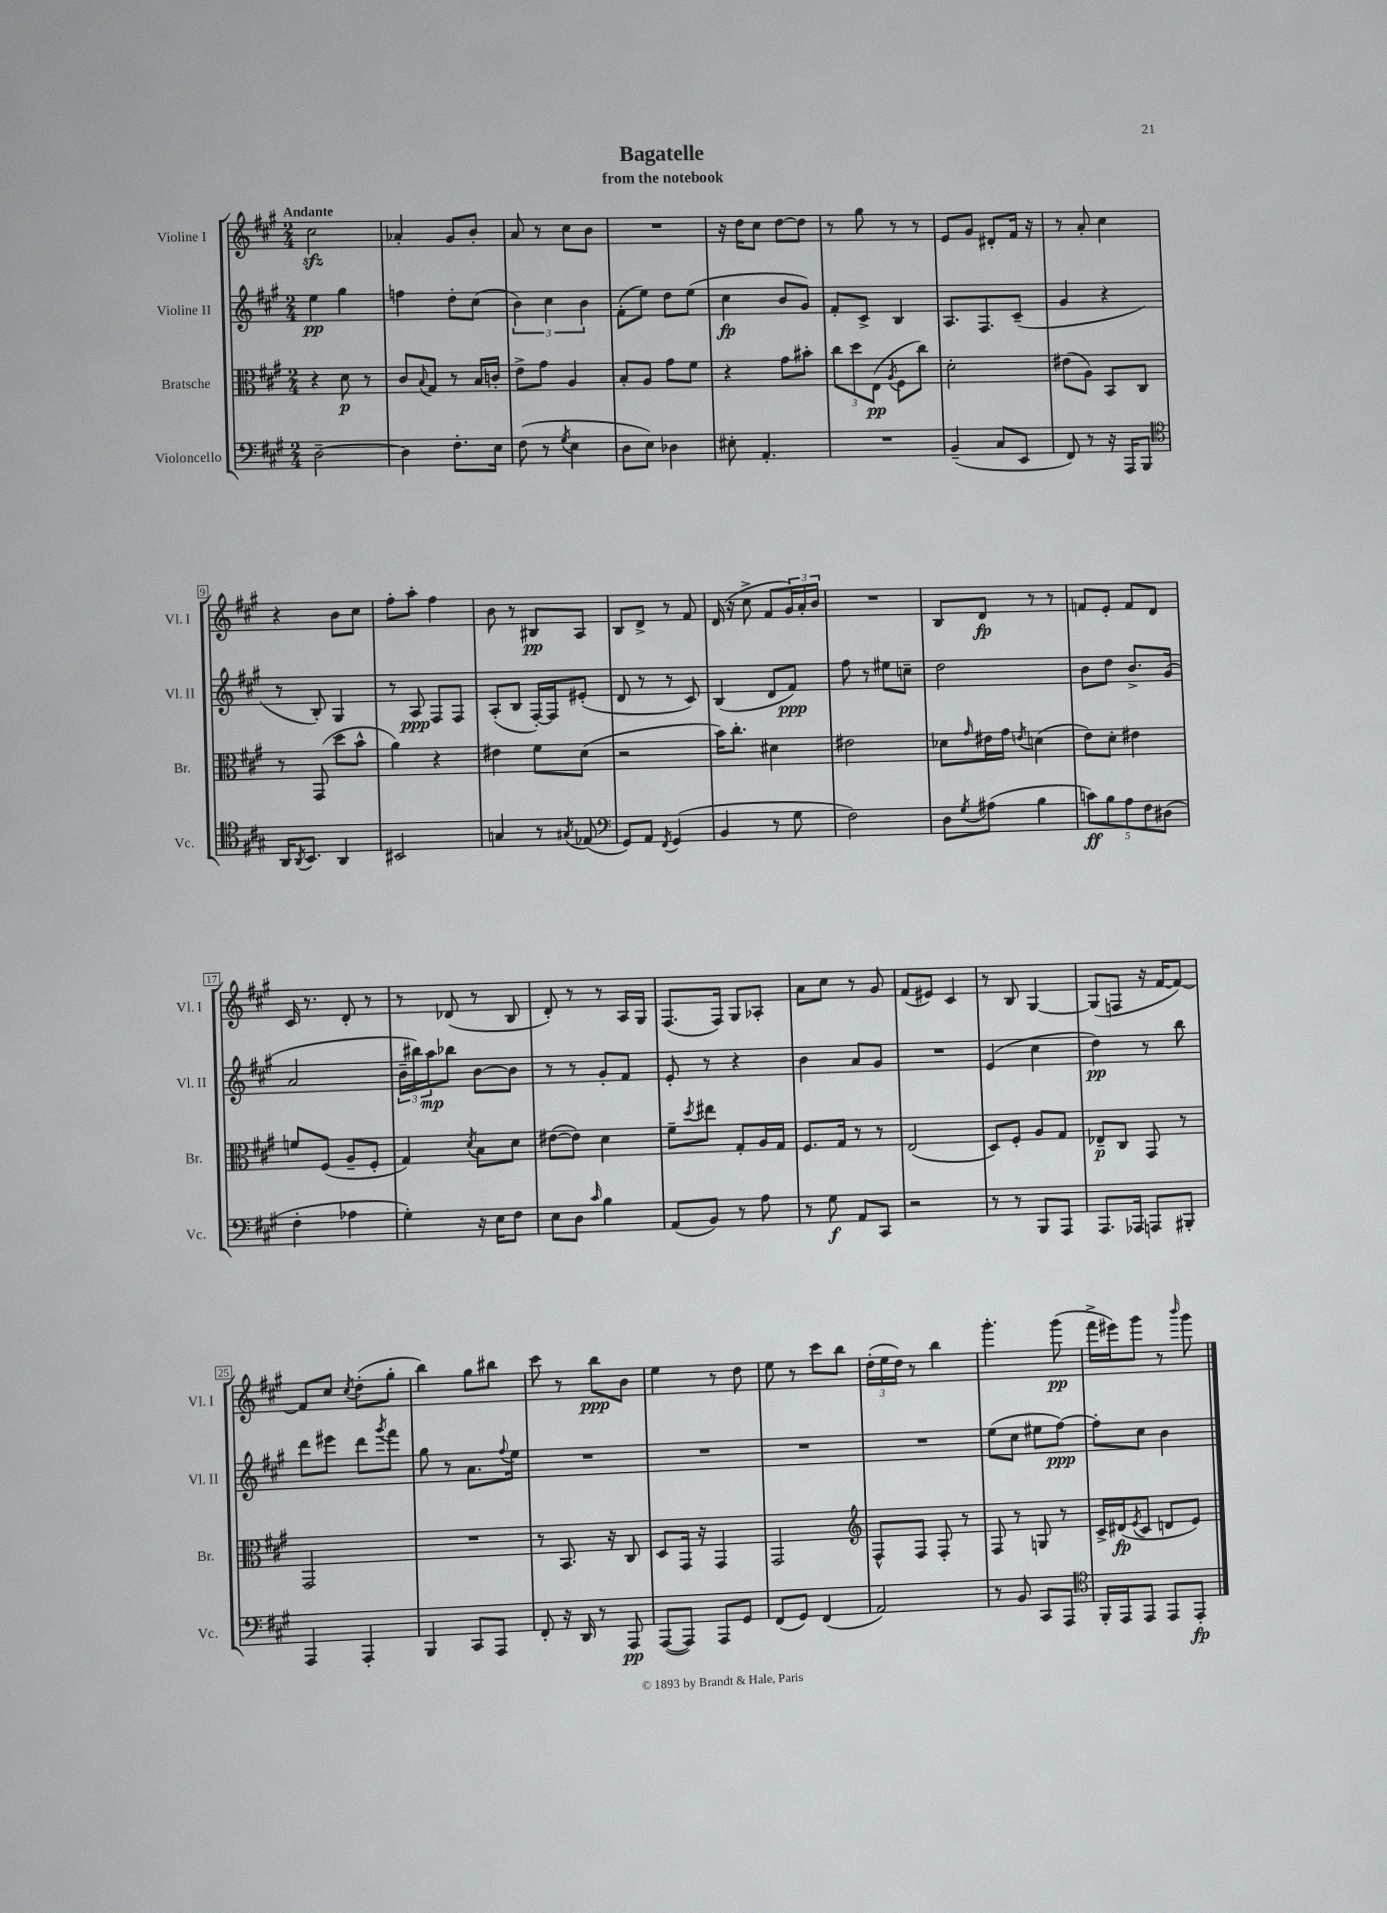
\header { title = "Bagatelle" subtitle = "from the notebook" }
<<
\new StaffGroup <<
\new Staff = "s0" \with { instrumentName = "Violine I" shortInstrumentName = "Vl. I" } {
    \clef treble \key a \major \numericTimeSignature \time 2/4 \tempo "Andante"
    cis''2\sfz |
    aes'4-. gis'8 b'8-. |
    a'8 r8 cis''8 b'8 |
    R2 |
    r16 d''16 cis''8 d''8~ d''8 |
    r8 gis''8 r8 r8 |
    e'8 gis'8 dis'8-. fis'16 r16 |
    r8 a'8-. cis''4 |
    r4 b'8 cis''8 |
    fis''8-. a''8-. fis''4 |
    b'8 r8 bis8\pp a8 |
    b8 d'8-> r8 fis'8 |
    d'16( r16 cis''8-> fis'8 \tuplet 3/2 { gis'16) a'16-. b'16 } |
    R2 |
    b8 d'8\fp r8 r8 |
    f'8 e'8-. f'8 d'8 |
    cis'16 r8. d'8-. r8 |
    r8 des'8( r8 b8 |
    d'8-.) r8 r8 a16 gis16 |
    fis8.( fis16) gis8 aes8-. |
    a'8 cis''8 r8 gis'8 |
    fis'8( eis'8) cis'4 |
    r8 b8 gis4~ |
    gis8( f8 r16 fis'16~ fis'8~) |
    fis'8 cis''8 \acciaccatura { cis''8 } d''8-.( gis''8-. |
    b''4) gis''8 bis''8 |
    cis'''8 r8 b''8\ppp b'8 |
    e''4 r8 d''8 |
    e''8 r8 cis'''8 b''8 |
    \tuplet 3/2 { d''16-.( e''16 d''16) } r8 b''4 |
    gis'''4.-. gis'''8\pp( |
    fis'''16-> eis'''16) gis'''8 r8 \grace { b'''16 } gis'''8 \bar "|." |
}
\new Staff = "s1" \with { instrumentName = "Violine II" shortInstrumentName = "Vl. II" } {
    \clef treble \key a \major \numericTimeSignature \time 2/4
    e''4\pp gis''4 |
    f''4 d''8-. cis''8( |
    \tuplet 3/2 { b'4) cis''4 b'4 } |
    fis'8-.( e''8) d''8 e''8( |
    cis''4\fp b'8 gis'8) |
    fis'8-. cis'8-> b4 |
    a8. fis8. cis'8--( |
    gis'4 r4 |
    r8 b8-.) gis4 |
    r8 a8\ppp fis8 fis8 |
    a8-.( b8 fis16~-.) fis16 eis'8-.( |
    d'8 r8 r8 cis'8) |
    b4( d'8 fis'8\ppp) |
    fis''8 r8 eis''8 c''8-- |
    d''2 |
    b'8 d''8 b'8.-> gis'16( |
    a'2 |
    \tuplet 3/2 { b'16-- bis''16) a''16\mp } bes''8 b'8~ b'8 |
    r8 r8 gis'8-. fis'8 |
    e'8-. r8 r4 |
    b'4 a'8 gis'8 |
    R2 |
    e'4( cis''4 |
    d''4\pp) r8 b''8 |
    d'''8 eis'''8 d'''8 \acciaccatura { gis'''8 } fis'''8 |
    gis''8 r8 a'8. \appoggiatura { fis''8 } e''16 |
    R2 |
    R2 |
    R2 |
    R2 |
    e''8( cis''8 eis''8 fis''8~\ppp) |
    fis''8-. cis''8 b'4 \bar "|." |
}
\new Staff = "s2" \with { instrumentName = "Bratsche" shortInstrumentName = "Br." } {
    \clef alto \key a \major \numericTimeSignature \time 2/4
    r4 d'8\p r8 |
    cis'8 \appoggiatura { b8 } gis8 r8 b16 c'16-. |
    e'8-> gis'8 a4 |
    b8-. a8 gis'8 fis'8 |
    r4 gis'8 bis'8-. |
    \tuplet 3/2 { cis''8 d''8 e8\pp( } \acciaccatura { a8 } fis8 cis''8) |
    d'2-. |
    eis'8( a8) b,8 cis8 |
    r8 gis,8( d''8 b'8-^ |
    a'4) r4 |
    eis'4 fis'8 d'8( |
    r2 |
    b'16) cis''8.-. dis'4 |
    eis'2 |
    des'8 \grace { gis'16 } eis'16 gis'16 \acciaccatura { e'8 } d'4( |
    e'8) d'8-. eis'4 |
    f'8 fis8( a8-- fis8-. |
    gis4) \acciaccatura { d'8 } b8 d'8 |
    eis'8~( eis'8) d'4 |
    fis'8-- \acciaccatura { d''8 } eis''8 gis8-. a16 gis16 |
    fis8. gis16 r8 r8 |
    e2( |
    d8) fis8-. a8 gis8 |
    ees8--\p cis8 gis,8 r8 |
    gis,2 |
    R2 |
    r8 b,8. r16 cis8 |
    d8 gis,16 r16 gis,4 |
    gis,2 |
    \clef treble fis8-^ fis8 fis8-. r8 |
    fis8 r8 g8 r8 |
    cis'16-> dis'16\fp( \acciaccatura { e'8 } cis'8 d'8 e'8) \bar "|." |
}
\new Staff = "s3" \with { instrumentName = "Violoncello" shortInstrumentName = "Vc." } {
    \clef bass \key a \major \numericTimeSignature \time 2/4
    d2~-- |
    d4 fis8.-. e16 |
    fis8( r8 \acciaccatura { gis8 } e4 |
    d8 e8) des4 |
    eis8-. a,4.-. |
    R2 |
    b,4--( cis8 e,8 |
    fis,8) r8 r16 a,,16 b,,8 |
    \clef tenor a,16 \acciaccatura { a,8 } b,8. a,4 |
    bis,2 |
    g4 r8 \acciaccatura { gis8 } ees8( |
    \clef bass gis,8) a,8 \acciaccatura { fis,8 } gis,4( |
    b,4 r8 gis8 |
    fis2) |
    d8 \acciaccatura { gis8 } ais8( b4 |
    \tuplet 5/4 { c'8\ff) b8 a8 fis8 dis8( } |
    fis4-. aes4 |
    gis4-.) r16 e16 fis8 |
    e8 d8 \grace { cis'16 } b4 |
    a,8( b,8) r8 a8 |
    r8 gis8\f a,8 cis,8 |
    r2 |
    r8 r8 b,,8 a,,8 |
    a,,8. aes,,16 a,,8 bis,,8-. |
    a,,4 a,,4-. |
    b,,4 cis,8 a,,8 |
    fis,8-. r16 d,16 r8 a,,8\pp |
    a,,8~( a,,8) a,,8 gis,8 |
    fis,8( gis,8) fis,4( |
    a,2) |
    r8 b,8 cis,8 a,,8 |
    \clef tenor fis,16-. e,16 e,8 e,8 e,8-.\fp \bar "|." |
}
>>
>>
\layout { \context { \Score \override BarNumber.stencil = #(make-stencil-boxer 0.1 0.3 ly:text-interface::print) } }
